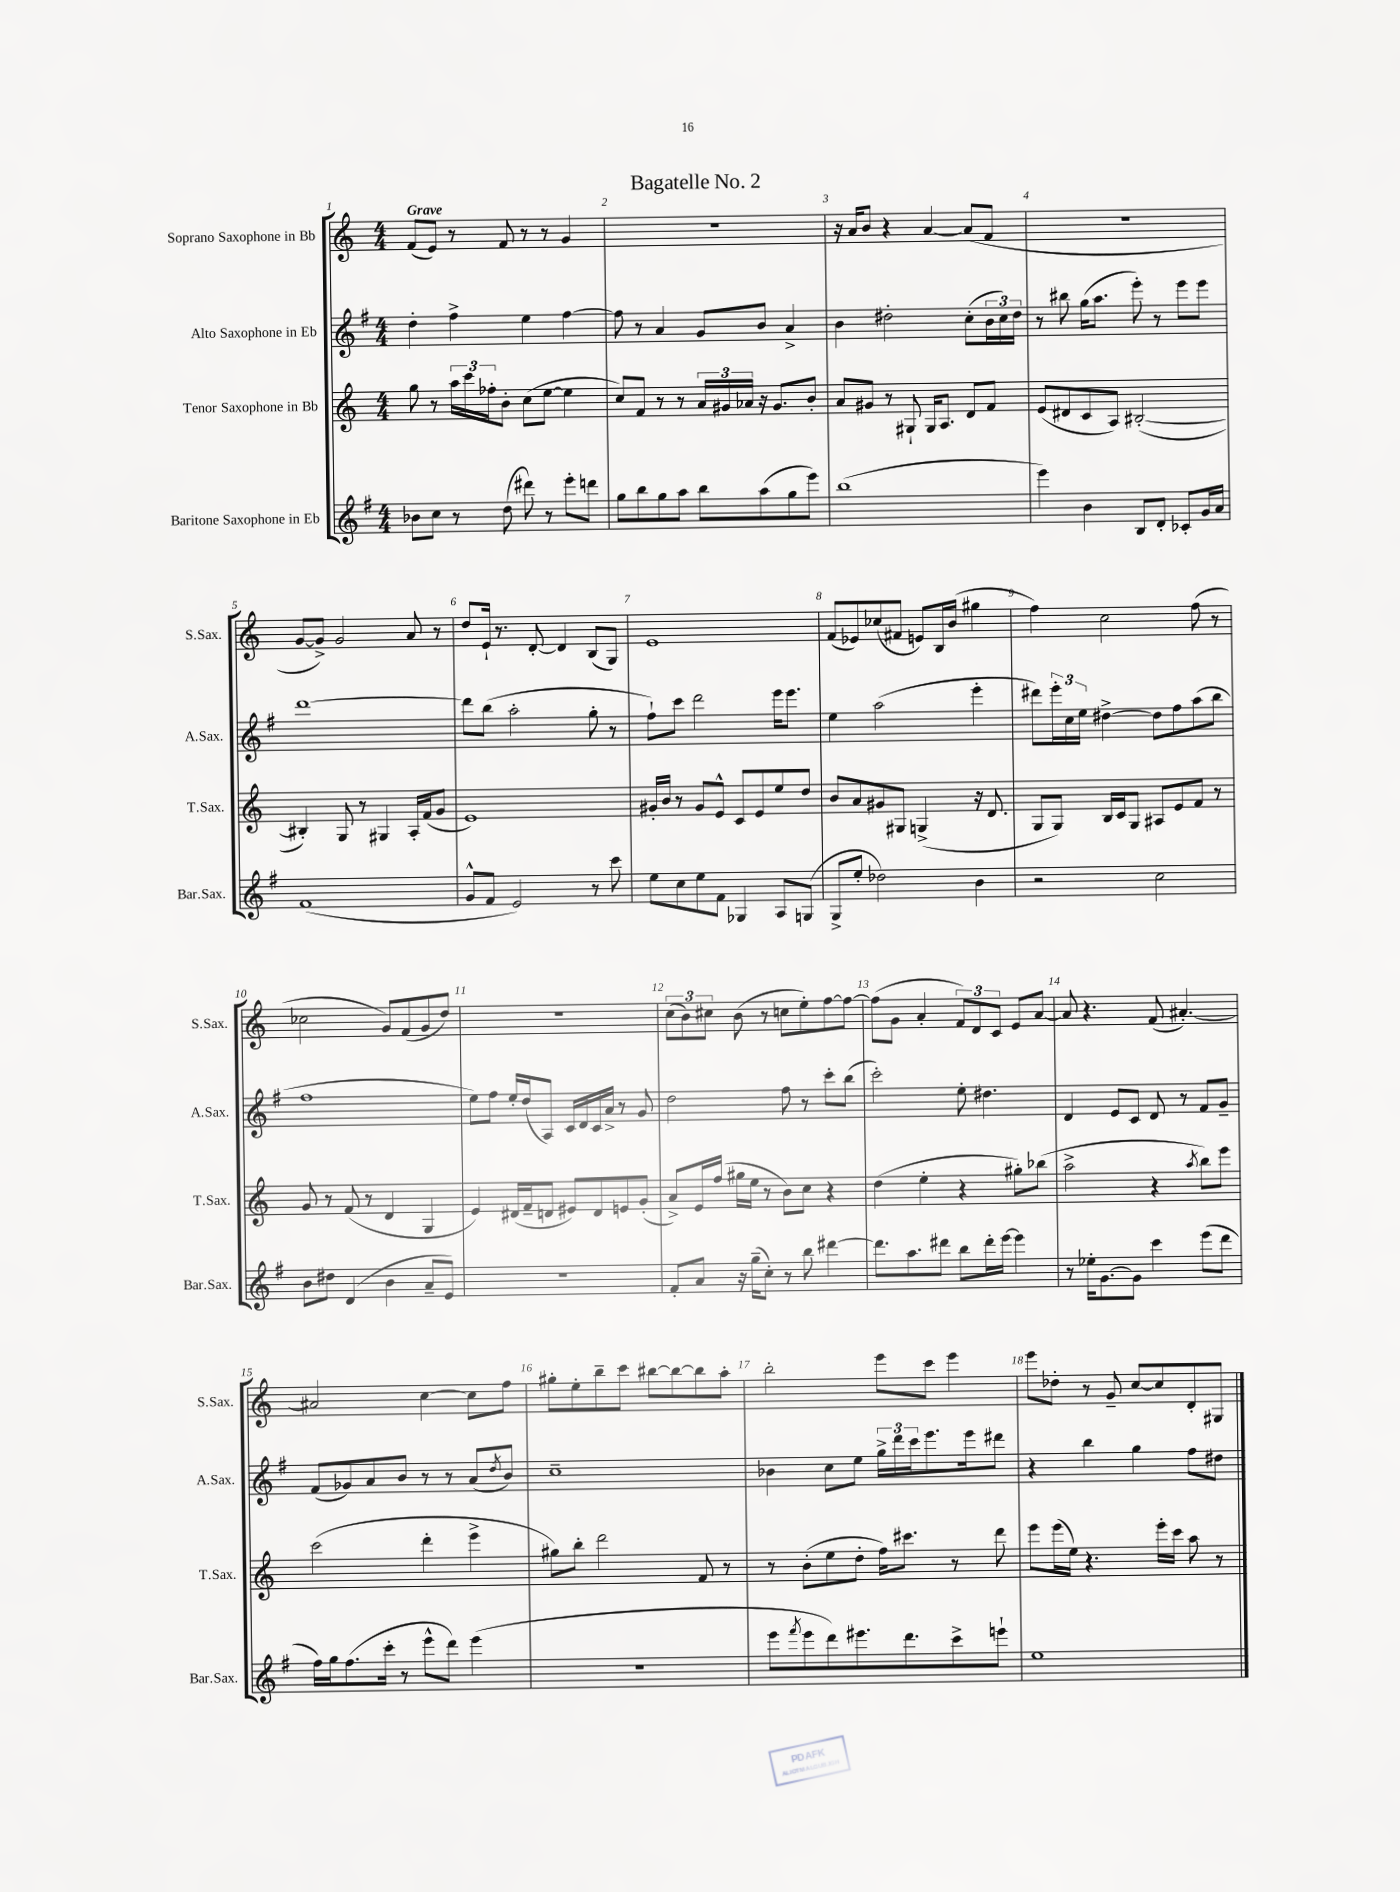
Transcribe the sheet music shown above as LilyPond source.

\header { title = "Bagatelle No. 2" }
<<
\new StaffGroup <<
\new Staff = "s0" \with { instrumentName = "Soprano Saxophone in Bb" shortInstrumentName = "S.Sax." } {
    \clef treble \key c \major \numericTimeSignature \time 4/4 \tempo "Grave"
    f'8( e'8) r8 f'8 r8 r8 g'4 |
    R1 |
    r16 a'16 b'8 r4 a'4~ a'8( f'8 |
    R1 |
    g'8~ g'8->) g'2 a'8 r8 |
    d''8 e'16-! r8. d'8~-. d'4 b8( g8) |
    e'1 |
    f'8( ees'8) ces''8( fis'8 e'8) b16 b'16( gis''4 |
    f''4) c''2 f''8( r8 |
    ces''2 g'8) f'8( g'8 d''8) |
    R1 |
    \tuplet 3/2 { c''8( b'8) cis''8 } b'8( r8 c''8 e''8-.) f''8~ f''8~ |
    f''8( g'8 a'4-. \tuplet 3/2 { f'8) d'8 c'8 } e'8 a'8~ |
    a'8 r4. f'8( ais'4.~-.) |
    ais'2 c''4~ c''8 f''8 |
    gis''8-. e''8-. b''8-- c'''8 bis''8~ bis''8~ bis''8 a''8-. |
    b''2-. e'''8 c'''8 e'''4 |
    e'''8 des''8-. r8 g'8-- c''8~ c''8 d'8-. gis8 \bar "|." |
}
\new Staff = "s1" \with { instrumentName = "Alto Saxophone in Eb" shortInstrumentName = "A.Sax." } {
    \clef treble \key g \major \numericTimeSignature \time 4/4
    d''4-. fis''4-> e''4 fis''4~ |
    fis''8 r8 a'4 g'8 b'8 a'4-> |
    b'4 dis''2-. c''8-.( \tuplet 3/2 { b'16 c''16) dis''16 } |
    r8 bis''8 g''16( a''8. e'''8-.) r8 e'''8 e'''8 |
    d'''1~ |
    d'''8 b''8( a''2-. g''8-. r8 |
    fis''8-!) c'''8 d'''2 e'''16 e'''8. |
    e''4 a''2( e'''4-. |
    dis'''8) \tuplet 3/2 { e'''16-. c''16 e''16 } dis''4~-> dis''8 fis''8 a''8( b''8 |
    fis''1 |
    e''8) fis''8 e''16-. d''16( a8) c'16 d'16 c'16 a'16-> r8 g'8 |
    d''2 fis''8 r8 c'''8-. b''8( |
    c'''2-.) e''8-. dis''4. |
    d'4 e'8 c'8 d'8 r8 fis'8 g'8-- |
    fis'8( ges'8) a'8 b'8 r8 r8 a'8( \acciaccatura { d''8 } b'8) |
    c''1-- |
    bes'4 c''8 e''8 \tuplet 3/2 { g''16-> d'''16 c'''16 } e'''8. e'''16 dis'''8 |
    r4 b''4 g''4 fis''8 dis''8 \bar "|." |
}
\new Staff = "s2" \with { instrumentName = "Tenor Saxophone in Bb" shortInstrumentName = "T.Sax." } {
    \clef treble \key c \major \numericTimeSignature \time 4/4
    g''8 r8 \tuplet 3/2 { a''16 c'''16 fes''16-. } b'8-. c''8( e''8~ e''4 |
    c''8) f'8 r8 r8 \tuplet 3/2 { a'16 gis'16 aes'16 } r16 gis'8. b'8-. |
    a'8 gis'8 r8 gis8-! gis16 a8. d'8 f'8 |
    e'8( dis'8 c'8 a8) bis2~-.( |
    bis4-.) g8 r8 gis4 a16-. f'16( g'8 |
    e'1) |
    gis'16-. b'16 r8 gis'8 e'8-^ c'8 e'8 e''8 d''8 |
    b'8 a'8 gis'8 gis8 g4->( r16 d'8. |
    g8 g8) b16 c'16 g8 ais8 e'8 f'8 r8 |
    g'8 r8 f'8( r8 d'4 g4 |
    e'4) dis'16( f'16-- d'8 eis'8) d'8 e'8 g'8-.( |
    a'8->) e'16 f''16( gis''16 e''16 r8 b'8) c''8 r4 |
    d''4( e''4-. r4 gis''8-.) bes''8( |
    a''2-> r4 \acciaccatura { a''8 } b''8) e'''8 |
    c'''2( d'''4-. e'''4-> |
    gis''8) b''8-. d'''2 f'8 r8 |
    r8 b'8-.( e''8 d''8-. f''16) cis'''8. r8 d'''8 |
    e'''8 e'''16( e''16) r4. e'''16-. c'''16 a''8 r8 \bar "|." |
}
\new Staff = "s3" \with { instrumentName = "Baritone Saxophone in Eb" shortInstrumentName = "Bar.Sax." } {
    \clef treble \key g \major \numericTimeSignature \time 4/4
    bes'8 c''8 r8 d''8( dis'''8) r8 e'''8-. d'''8 |
    g''8 b''8 g''8 a''8 b''8 a''8( g''8 e'''8) |
    b''1( |
    e'''4) b'4 b8 d'8-. ces'8-. g'16 a'16 |
    fis'1( |
    g'8-^ fis'8 e'2) r8 c'''8 |
    e''8 c''8 e''8 fis'8 ges4 a8 g8( |
    g8-> e''8-. des''2) b'4 |
    r2 c''2 |
    b'8 dis''8 d'4( b'4 a'8-- e'8) |
    R1 |
    fis'8-. a'8 r16 g''16--( c''8-.) r8 b''8 dis'''4~ |
    dis'''8. a''8. dis'''8 b''8 dis'''16-. e'''16~ e'''4 |
    r8 ees''16-. g'8.~ g'8 c'''4 e'''8( d'''8 |
    fis''16) g''16 fis''8.( c'''16-. r8 e'''8-^ d'''8) e'''4( |
    R1 |
    e'''8 \acciaccatura { fis'''8 } e'''8 d'''8) eis'''8. d'''8. c'''8-> e'''8-! |
    e''1 \bar "|." |
}
>>
>>
\layout { \context { \Score \override BarNumber.break-visibility = ##(#f #t #t) barNumberVisibility = #all-bar-numbers-visible } }
